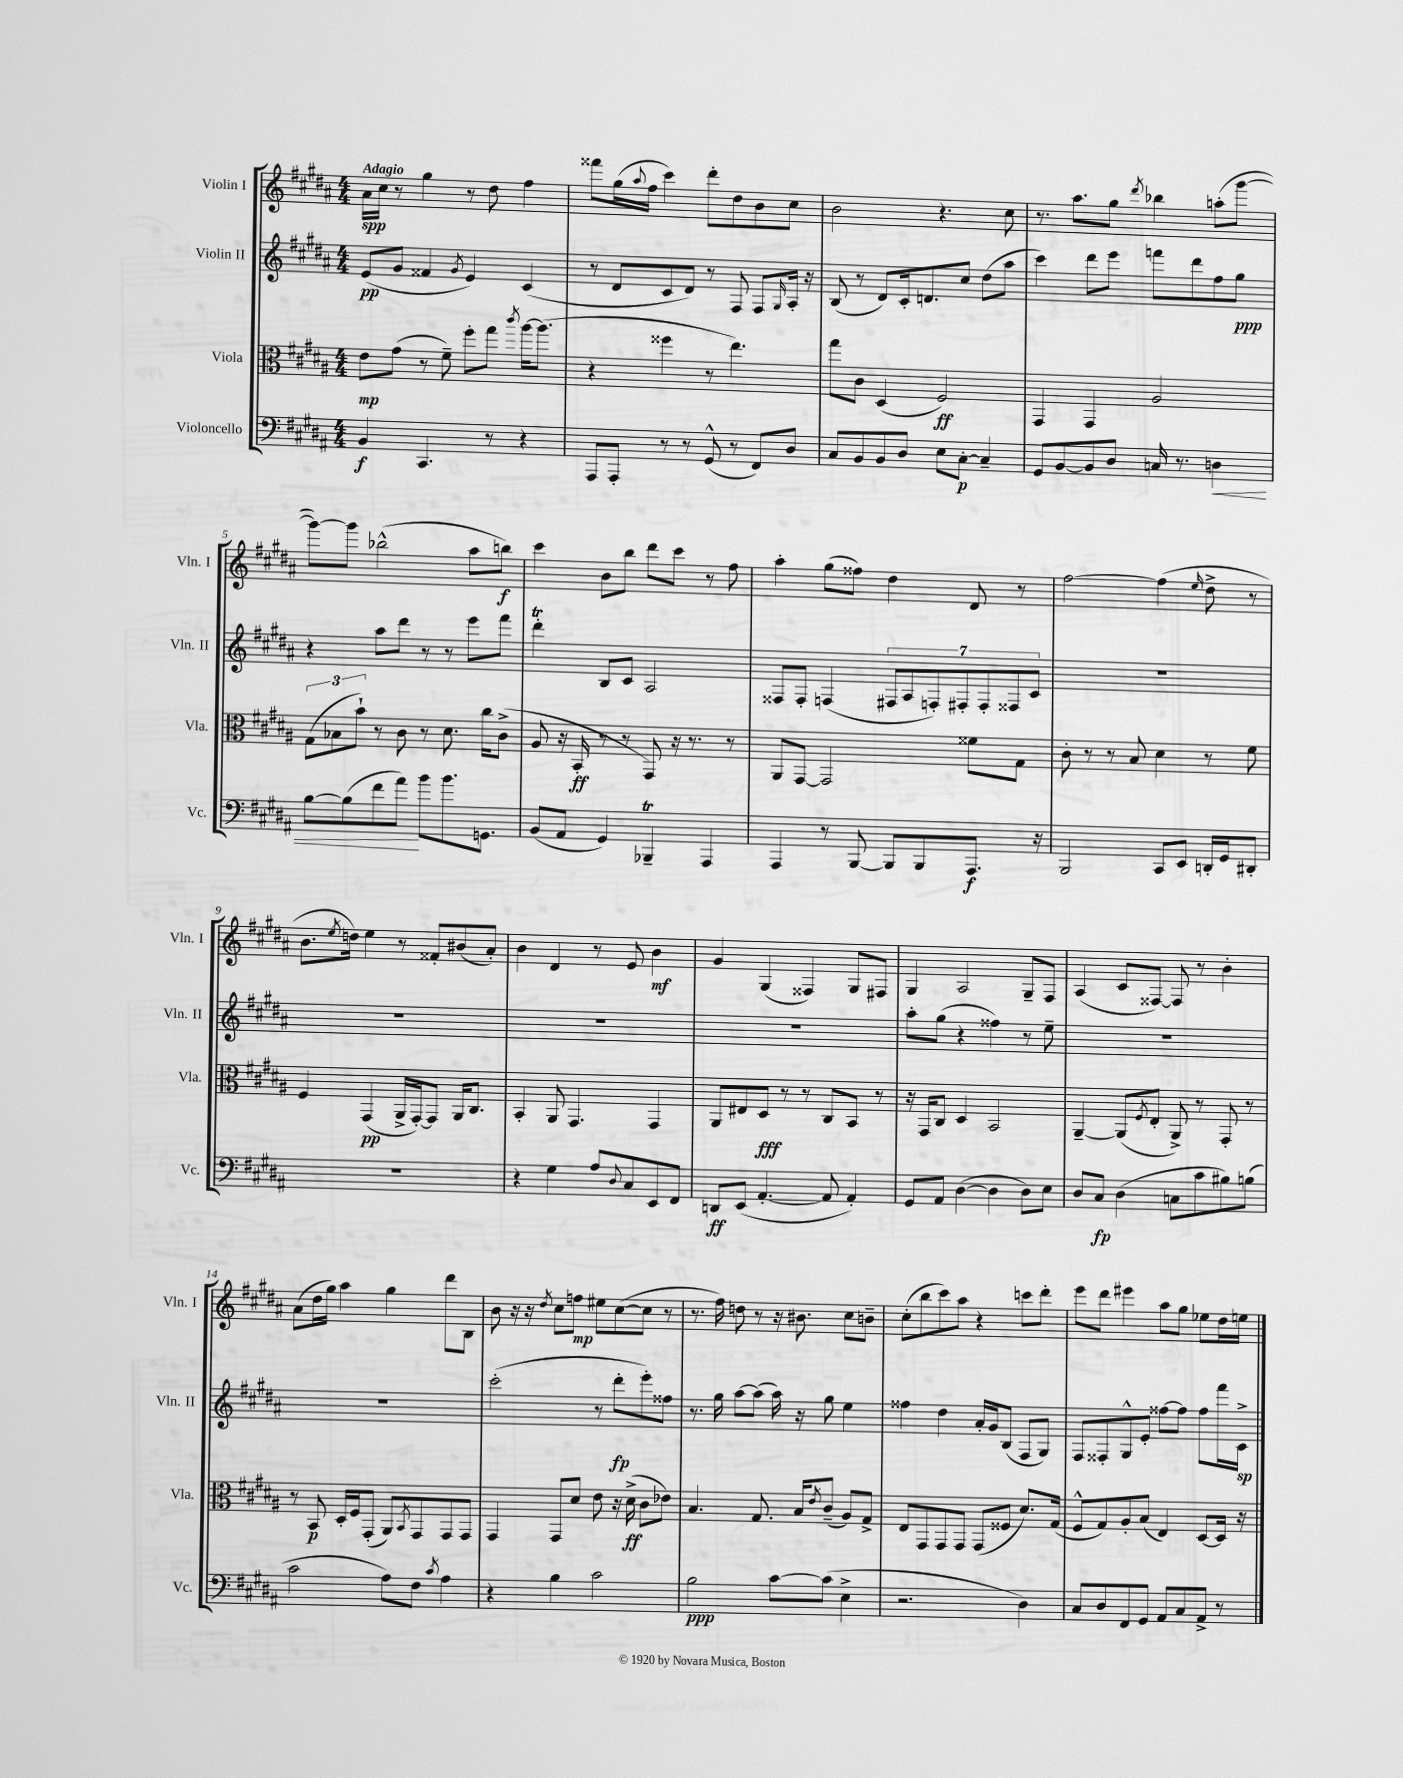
<<
\new StaffGroup <<
\new Staff = "s0" \with { instrumentName = "Violin I" shortInstrumentName = "Vln. I" } {
    \clef treble \key b \major \numericTimeSignature \time 4/4 \tempo "Adagio"
    ais'16\spp cis''16 r8 gis''4 r8 dis''8 fis''4 |
    fisis'''8 gis''16( \appoggiatura { ais''8 } fis''16 cis'''4) dis'''8-. dis''8 b'8 cis''8 |
    b'2 r4. cis''8 |
    r8. ais''8. gis''8 \acciaccatura { dis'''8 } bes''4 a''8-.( gis'''8~ |
    gis'''8~) gis'''8 bes''2-^( ais''8 b''8\f) |
    cis'''4 b'8 b''8 dis'''8 cis'''8 r8 fis''8 |
    ais''4-. gis''8( fisis''8) dis''4 dis'8 r8 |
    fis''2~ fis''4( \grace { e''16 } dis''8-> r8 |
    b'8. \acciaccatura { e''8 } d''16) e''4 r8 fisis'8-. bis'8( ais'8-.) |
    b'4 dis'4 r8 e'8 b'4\mf |
    gis'4 gis4( fisis4) gis8 fis8 |
    gis4 ais2 gis8-- fis8 |
    ais4( cis'8 fisis8~) fisis8 r8 b'4-. |
    ais'8( dis''16 gis''16) ais''4 gis''4 dis'''8 b8 |
    b'8 r16 r16 \acciaccatura { dis''8 } cis''8 f''8\mp eis''8 cis''8~( cis''8 r8 |
    r8. fis''16) d''8 r8 r16 bis'8. cis''8 b'8-- |
    cis''8-.( b''8 cis'''8) ais''8 r4 c'''8 dis'''8-. |
    e'''8 dis'''8 eis'''4 ais''8 gis''8 ees''8 dis''16 e''16 \bar "|." |
}
\new Staff = "s1" \with { instrumentName = "Violin II" shortInstrumentName = "Vln. II" } {
    \clef treble \key b \major \numericTimeSignature \time 4/4
    e'8\pp( gis'8 fisis'4 \acciaccatura { gis'8 } e'4) cis'4( |
    r8 dis'8 cis'8 dis'8) r8 fis8 fis8 \grace { gis16 } ais16-. r16 |
    b8( r8 dis'8) cis'16-. d'8. cis''8 dis''8( ais''8 |
    cis'''4) dis'''8 e'''8 f'''8 dis'''8 fis''8 gis''8\ppp |
    r4 ais''8 dis'''8 r8 r8 e'''8 fis'''8 |
    dis'''4-.\trill b8 cis'8 ais2 |
    fisis8 fisis8-. f4( \tuplet 7/4 { fis8 ais8 f8-.) fis8-. fis8-. fisis8 cis'8 } |
    R1 |
    R1 |
    R1 |
    R1 |
    ais''8-. gis''8( r4 fisis''4) r8 e''8-- |
    R1 |
    R1 |
    cis'''2-.( r8 dis'''8-.\fp e'''8-.) fisis''8 |
    r8. gis''16 ais''8~ ais''8( ais''16) r16 gis''8 e''4 |
    fisis''4 dis''4 ais'16-. gis'16 b8( fis8 gis8) |
    fis8 fisis8-. gis8-^ e'8-. fisis''8~ fisis''8 fisis''8 fis'''16 cis'16->\sp \bar "|." |
}
\new Staff = "s2" \with { instrumentName = "Viola" shortInstrumentName = "Vla." } {
    \clef alto \key b \major \numericTimeSignature \time 4/4
    e'8\mp gis'8( r8 fis'8--) fis''8-. gis''8 \acciaccatura { cis'''8 } ais''16~ ais''8.( |
    r4 fisis''4 r8 e''4.) |
    gis''8 cis'8 dis4( fis2\ff) |
    gis,4 gis,4 ais2 |
    \tuplet 3/2 { gis8( bes8 b'8-!) } r8 cis'8 r8 dis'8. cis''16 cis'8->( |
    ais8 r16 b,16-.\ff r8 r8 gis,8) r16 r8. r8 |
    ais,8 gis,8~ gis,2 fisis'8 gis8 |
    cis'8-. r8 r8 b8 dis'4 r8 fis'8 |
    fis4 gis,4\pp( ais,16-> gis,16~-.) gis,8 ais,16 cis8. |
    b,4-. ais,8 gis,4. gis,4 |
    ais,8 eis8 dis8\fff r8 r8 cis8 b,8 r8 |
    r16 gis,16 cis8 dis4 b,2 |
    ais,4~-- ais,8( \acciaccatura { fis8 } e8-. ais,8->) r8 gis,8-. r8 |
    r8 b,8\p dis16-. fis16 gis,8-.( ais,8) \acciaccatura { b,8 } gis,8 gis,8 gis,8 |
    gis,4 gis,8 dis'8 e'8 r16 dis'16->\ff( cis'8 ees'8) |
    b4. gis8. b16 \acciaccatura { e'8 } cis'8--( ais8) gis8-> |
    e8 gis,8 gis,8 gis,8 gis,8( fisis8 dis'8.) gis16( |
    fis8-^ gis8) ais8-. b8( e4) dis8~ dis16 r16 \bar "|." |
}
\new Staff = "s3" \with { instrumentName = "Violoncello" shortInstrumentName = "Vc." } {
    \clef bass \key b \major \numericTimeSignature \time 4/4
    b,4\f cis,4. r8 r4 |
    ais,,8 ais,,8-. r8 r8 gis,8-^( r8 fis,8) dis8 |
    cis8 b,8 b,8 dis8 e8 cis8~-.\p cis4-- |
    gis,8 b,8~ b,8 dis8 c16 r8. d4\< |
    b8~ b8( fis'8 ais'8\!) b'8 b'8. g,8. |
    b,8( ais,8 gis,4) bes,,4--\trill ais,,4 |
    ais,,4 r8 b,,8~ b,,8 b,,8 ais,,8.\f r16 |
    b,,2 cis,8 e,8 d,16-. gis,16 dis,8-. |
    R1 |
    r4 gis4 ais8 \appoggiatura { dis8 } cis8 e,8 fis,8 |
    d,8\ff e,8( ais,4.~-. ais,8 ais,4-.) |
    gis,8 ais,8 dis4~( dis4 dis8) e8 |
    dis8 cis8\fp dis4( c8 cis'8 bis8) b8( |
    cis'2 ais8) fis8 \acciaccatura { cis'8 } ais4 |
    r4 b4 cis'2 |
    b2\ppp cis'8~ cis'8( e4-> |
    r2. dis4) |
    cis8 dis8 fis,8 gis,8 ais,8 cis8 ais,8-> r8 \bar "|." |
}
>>
>>
